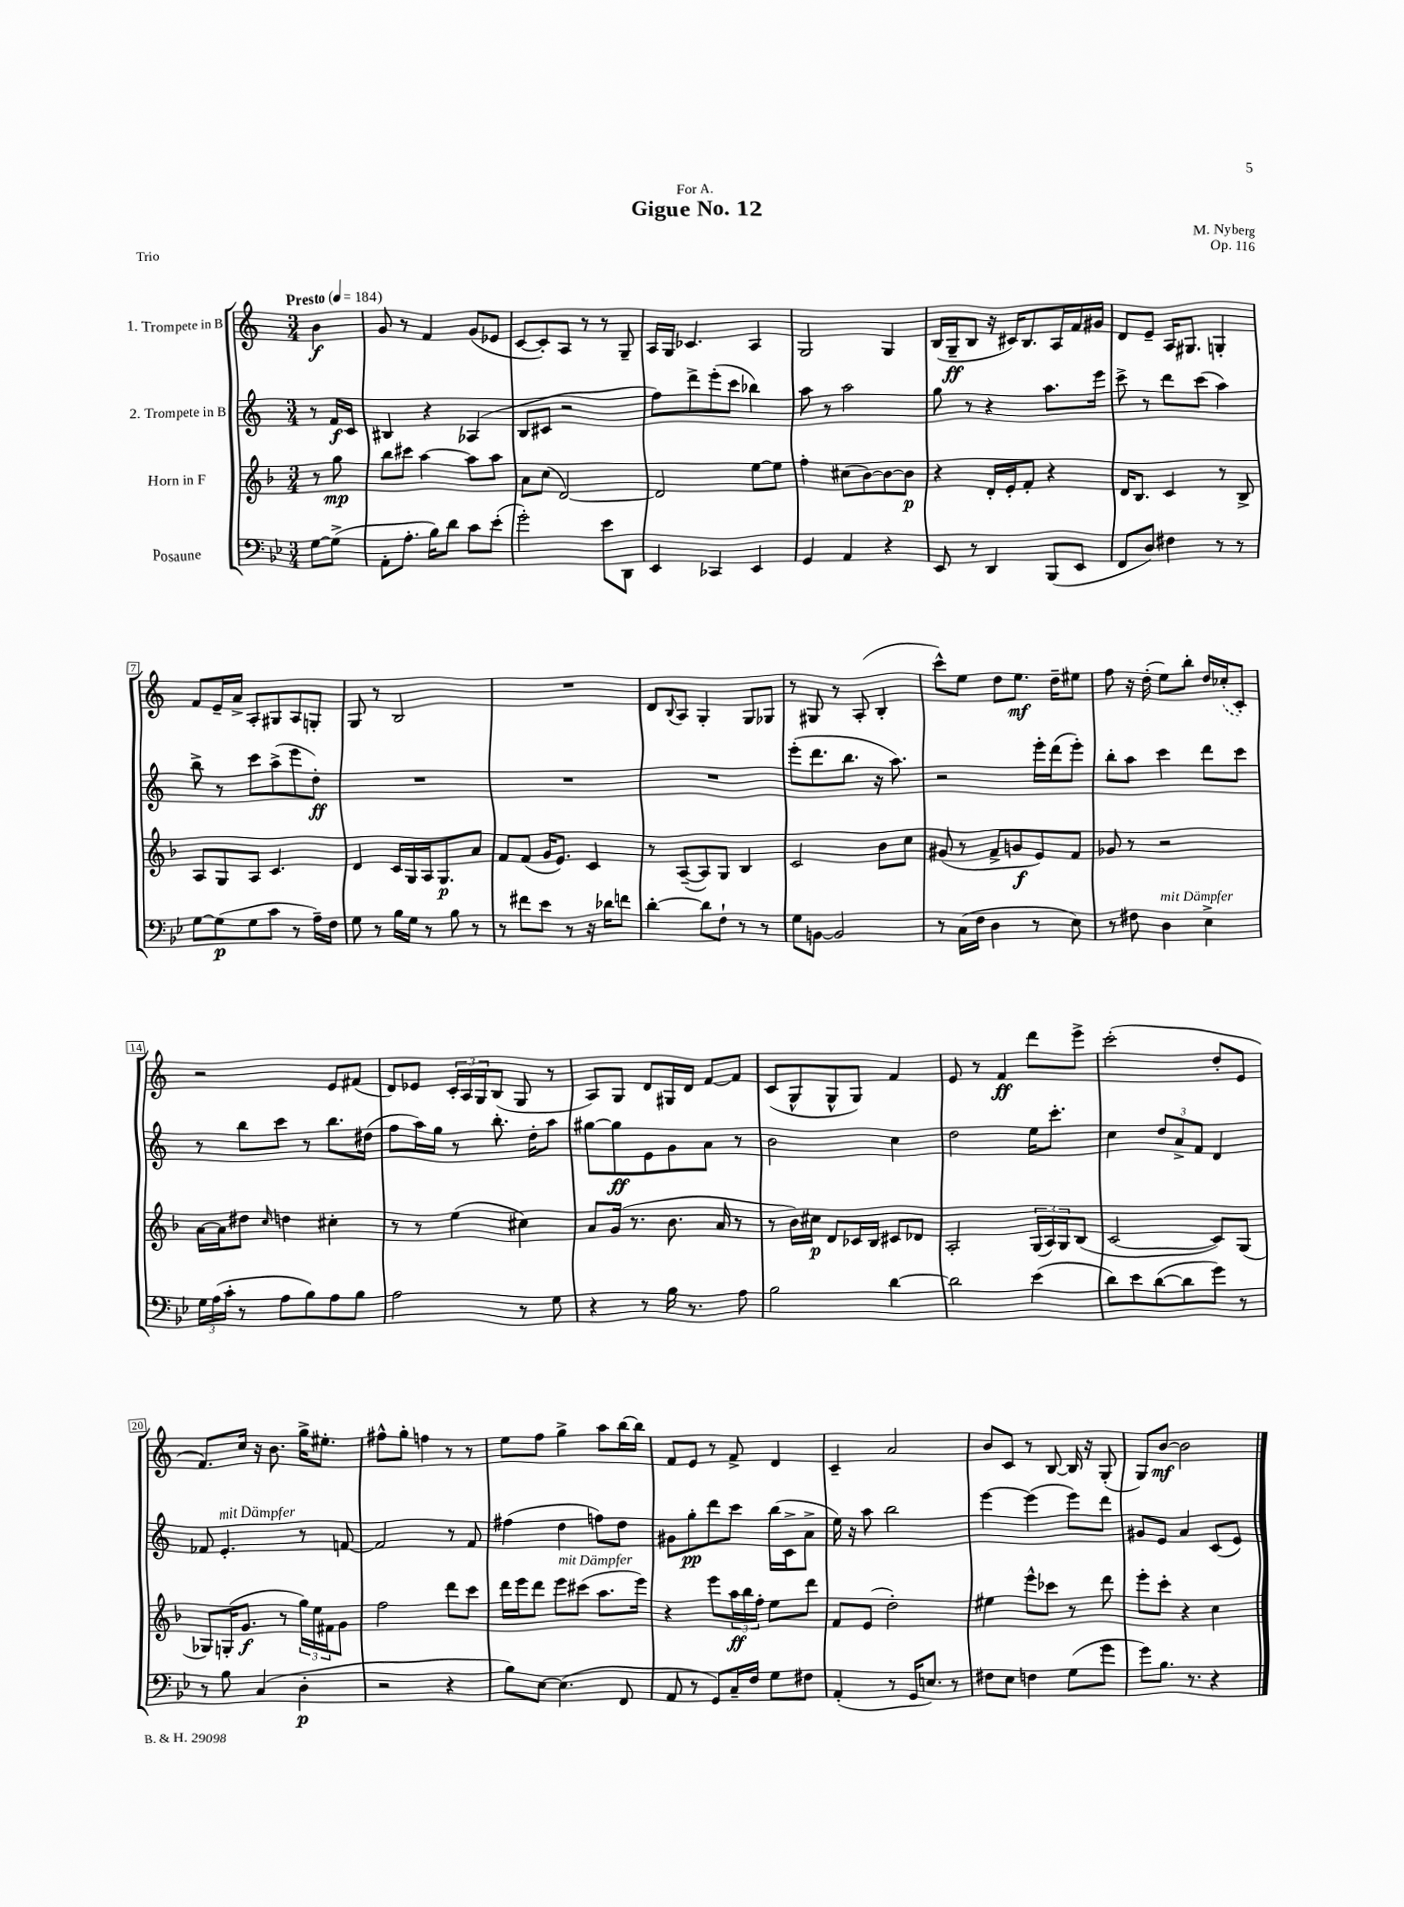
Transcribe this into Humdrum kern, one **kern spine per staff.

**kern	**dynam	**kern	**dynam	**kern	**dynam	**kern	**dynam
*part4	*part4	*part3	*part3	*part2	*part2	*part1	*part1
*staff4	*staff4	*staff3	*staff3	*staff2	*staff2	*staff1	*staff1
*I"Posaune	*	*I"Horn in F	*	*I"2. Trompete in B	*	*I"1. Trompete in B	*
*clefF4	*	*clefG2	*	*clefG2	*	*clefG2	*
*k[b-e-]	*	*k[b-]	*	*k[]	*	*k[]	*
*M3/4	*	*M3/4	*	*M3/4	*	*M3/4	*
*MM184	*	*MM184	*	*MM184	*	*MM184	*
=	=	=	=	=	=	=	=
!	!	!	!	!	!	!LO:TX:a:B:t=Presto	!
[8G\L	.	8r	.	8r	.	4b\	f
(8G^\J]	.	8gg\	mp	16f/LL	f	.	.
.	.	.	.	16c/JJ	.	.	.
=1	=1	=1	=1	=1	=1	=1	=1
8AA'\L	.	8bb-\L	.	4B#X/	.	8g/	.
8.A'\J	.	8ccc#X\J	.	.	.	8r	.
.	.	[4aa\	.	4r	.	4f/	.
16B-\KL)	.	.	.	.	.	.	.
8d\J	.	.	.	.	.	.	.
8c\L	.	8aa\L]	.	(4A-X/	.	(8g/L	.
(8e-'\J	.	8aa\J	.	.	.	8e-X/J	.
=2	=2	=2	=2	=2	=2	=2	=2
2g'\)	.	8a\L	.	8B/L	.	[8c/L	.
.	.	(8cc\J	.	8c#X/J	.	8c'/])	.
.	.	[2d/)	.	2r	.	8A/J	.
.	.	.	.	.	.	8r	.
8e-\L	.	.	.	.	.	8r	.
8DD\J	.	.	.	.	.	8G~/	.
=3	=3	=3	=3	=3	=3	=3	=3
4EE-/	.	2d/]	.	8ff\L)	.	16A/LL	.
.	.	.	.	.	.	16G/JJ	.
.	.	.	.	8ddd^\	.	4.c-X/	.
4CC-X/	.	.	.	(8eee'\	.	.	.
.	.	.	.	8ccc\J	.	.	.
4EE-/	.	[8ee\L	.	4bb-X\)	.	4A/	.
.	.	8ee\J]	.	.	.	.	.
=4	=4	=4	=4	=4	=4	=4	=4
4GG/	.	4ff'\	.	8aa\	.	2G/	.
.	.	.	.	8r	.	.	.
4AA/	.	(8cc#X\L	.	2aa\	.	.	.
.	.	[8b-\)	.	.	.	.	.
4r	.	8b-\_	.	.	.	4G/	.
.	.	8b-\J]	p	.	.	.	.
=5	=5	=5	=5	=5	=5	=5	=5
8EE-/	.	4r	.	8gg\	.	(16B/LL	.
.	.	.	.	.	.	16G~/J	ff
8r	.	.	.	8r	.	8B/J	.
4DD/	.	16d'/LL	.	4r	.	16r	.
.	.	16e'/J	.	.	.	16c#X/KL)	.
.	.	8f'/J	.	.	.	8.B/	.
(8BBB-/L	.	4r	.	8.aa\L	.	.	.
.	.	.	.	.	.	16A/L	.
8EE-/J	.	.	.	.	.	16f/	.
.	.	.	.	16eee\Jk	.	16g#X/JJ	.
=6	=6	=6	=6	=6	=6	=6	=6
8FF/L	.	16d/KL	.	8ccc^\	.	8d/L	.
.	.	8.B-/J	.	.	.	.	.
8D/J)	.	.	.	8r	.	8e~/J	.
4F#X\	.	4c/	.	8ddd\L	.	16A/KL	.
.	.	.	.	.	.	8.G#X/J	.
.	.	.	.	(8ccc\J	.	.	.
8r	.	8r	.	4aa\)	.	4Gn'/	.
8r	.	8B-^/	.	.	.	.	.
!!LO:LB:g=z
=7	=7	=7	=7	=7	=7	=7	=7
[8G\L	.	8A/L	.	8bb^\	.	8f/L	.
(8G\]	p	8G/	.	8r	.	16e~/L	.
.	.	.	.	.	.	16a^/JJ	.
8G\	.	8A/J	.	8ccc\L	.	8A'/L	.
8c\J	.	4.c/	.	(8aa^\	.	8G#X/	.
8r	.	.	.	8eee\	.	8A/	.
16A~\LL)	.	.	.	8dd'\J)	ff	8Gn'/J	.
16F\JJ	.	.	.	.	.	.	.
=8	=8	=8	=8	=8	=8	=8	=8
8G\	.	4d/	.	2.r	.	8G/	.
8r	.	.	.	.	.	8r	.
16B-\LL	.	16c/LL	.	.	.	2B/	.
16G\JJ	.	16G/	.	.	.	.	.
8r	.	16A/J	.	.	.	.	.
.	.	8.G/	p	.	.	.	.
8B-\	.	.	.	.	.	.	.
8r	.	8a/J	.	.	.	.	.
=9	=9	=9	=9	=9	=9	=9	=9
8r	.	8f/L	.	2.r	.	2.r	.
8f#X\L	.	(8f/J	.	.	.	.	.
8e-\J	.	16g/KL	.	.	.	.	.
.	.	8.e/J)	.	.	.	.	.
8r	.	.	.	.	.	.	.
16r	.	4c/	.	.	.	.	.
16d-X\KL	.	.	.	.	.	.	.
8fn\J	.	.	.	.	.	.	.
=10	=10	=10	=10	=10	=10	=10	=10
[4d'\	.	8r	.	2.r	.	8d/L	.
.	.	.	.	.	.	8qqB/	.
.	.	([8A~/L	.	.	.	8A/J	.
8d\L]	.	8A/])	.	.	.	4G'/	.
8F`\J	.	8G/J	.	.	.	.	.
8r	.	4B-/	.	.	.	8G/L	.
8r	.	.	.	.	.	8G-X/J	.
=11	=11	=11	=11	=11	=11	=11	=11
8G\L	.	2c/	.	(8eee'\L	.	8r	.
[8BBn\J	.	.	.	8.ddd\	.	8G#X/	.
2BB/]	.	.	.	.	.	8r	.
.	.	.	.	8.bb\J	.	.	.
.	.	.	.	.	.	(8A'/	.
.	.	8b-\L	.	16r	.	4B'/	.
.	.	.	.	8.aa\)	.	.	.
.	.	8cc\J	.	.	.	.	.
=12	=12	=12	=12	=12	=12	=12	=12
8r	.	(8g#X/	.	2r	.	8ccc^^\L)	.
(16C\LL	.	8r	.	.	.	8ee\J	.
16F\JJ	.	.	.	.	.	.	.
4D\	.	8f^/L	.	.	.	8dd\L	.
.	.	8gn/	f	.	.	8.ee\J	mf
8r	.	8e/)	.	16eee'\LL	.	.	.
.	.	.	.	(16ddd\J	.	16dd~\KL	.
8E-\)	.	8f/J	.	8eee'\J)	.	8ee#X\J	.
=13	=13	=13	=13	=13	=13	=13	=13
8r	.	8g-X/	.	8bb'\L	.	8ff\	.
8F#X\	.	8r	.	8aa\J	.	16r	.
.	.	.	.	.	.	(16dd'\	.
!LO:TX:a:i:t=mit Dämpfer	!	!	!	!	!	!	!
4D\	.	2r	.	4ccc\	.	8ee\L)	.
.	.	.	.	.	.	8bb'\J	.
4E-^\	.	.	.	8ddd\L	.	16dd/LL	.
.	.	.	.	.	.	(16cc-X'/J	.
.	.	.	.	8ccc\J	.	8c'/J)	.
!!LO:LB:g=z
=14	=14	=14	=14	=14	=14	=14	=14
24G\LL	.	[16a\LL	.	8r	.	2r	.
(24A\	.	.	.	.	.	.	.
.	.	16a\J]	.	.	.	.	.
24c'\JJ	.	.	.	.	.	.	.
8r	.	8dd#X\J	.	8bb\L	.	.	.
.	.	16qqcc/	.	.	.	.	.
8A\L	.	4ddn\	.	8ccc\J	.	.	.
8B-\)	.	.	.	8r	.	.	.
8A\	.	4cc#X'\	.	8.bb\L	.	8e/L	.
8B-\J	.	.	.	.	.	(8f#X/J	.
.	.	.	.	(16dd#X\Jk	.	.	.
=15	=15	=15	=15	=15	=15	=15	=15
2A\	.	8r	.	8ff\L	.	8d/L)	.
.	.	8r	.	16aa\L)	.	8e-X/J	.
.	.	.	.	16gg\JJ	.	.	.
.	.	(4ee\	.	8r	.	24c'/LL	.
.	.	.	.	.	.	24A/	.
.	.	.	.	.	.	24G/J	.
.	.	.	.	8.bb'\	.	(8B/J	.
8r	.	4cc#X\)	.	.	.	8G/	.
.	.	.	.	16dd'\KL	.	.	.
8G\	.	.	.	8aa\J	.	8r	.
=16	=16	=16	=16	=16	=16	=16	=16
4r	.	8a/L	.	[8gg#X\L	.	8A/L)	.
.	.	(16g/Jk	.	8gg#\]	ff	8G/J	.
.	.	8.r	.	.	.	.	.
8r	.	.	.	8e\	.	8d/L	.
16B-\	.	8.b-\	.	8g\	.	16G#X/L	.
8.r	.	.	.	.	.	16d/JJ	.
.	.	.	.	8a\J	.	[8f/L	.
.	.	16a/	.	.	.	.	.
8A\	.	8r	.	8r	.	8f/J]	.
=17	=17	=17	=17	=17	=17	=17	=17
2B-\	.	8r	.	2b\	.	(8c/L	.
.	.	16b-\LL)	.	.	.	8G^^/	.
.	.	16cc#X\JJ	p	.	.	.	.
.	.	8d/L	.	.	.	8G^^/	.
.	.	16c-X/L	.	.	.	8G/J)	.
.	.	16B-/JJ	.	.	.	.	.
[4d\	.	8c#X/L	.	4cc\	.	4f/	.
.	.	8d-X/J	.	.	.	.	.
=18	=18	=18	=18	=18	=18	=18	=18
2d\]	.	2A'/	.	2dd\	.	8e/	.
.	.	.	.	.	.	8r	.
.	.	.	.	.	.	4f/	ff
(4e-\	.	(24G/LL	.	16ee\KL	.	8ddd\L	.
.	.	24A/)	.	.	.	.	.
.	.	.	.	8.ccc'\J	.	.	.
.	.	24G/J	.	.	.	.	.
.	.	(8B-/J	.	.	.	8eee^\J	.
=19	=19	=19	=19	=19	=19	=19	=19
8d\L)	.	[2c/	.	4cc\	.	(2ccc'\	.
8e-\	.	.	.	.	.	.	.
([8d\	.	.	.	12dd/L	.	.	.
.	.	.	.	12a^/	.	.	.
8d\]	.	.	.	.	.	.	.
.	.	.	.	12f/J	.	.	.
8g\J)	.	8c/L])	.	4d/	.	8dd'/L	.
8r	.	(8G/J	.	.	.	8e/J	.
!!LO:LB:g=z
=20	=20	=20	=20	=20	=20	=20	=20
8r	.	8G-X/L)	.	8f-X/	.	8.f/L)	.
!	!	!	!	!LO:TX:a:i:t=mit Dämpfer	!	!	!
8B-\	.	(16Gn'/K	.	4.e'/	.	.	.
.	.	8.g/J	f	.	.	16cc/Jk	.
(4C/	.	.	.	.	.	16r	.
.	.	.	.	.	.	8.b\	.
.	.	8r	.	.	.	.	.
4D'\	p	24gg\LL)	.	8r	.	16gg^\KL	.
.	.	24ee\	.	.	.	.	.
.	.	.	.	.	.	8.ee#X'\J	.
.	.	24f#X\J	.	.	.	.	.
.	.	8g\J	.	[8fn/	.	.	.
=21	=21	=21	=21	=21	=21	=21	=21
2r	.	2ff\	.	2f/]	.	8ff#X^^\L	.
.	.	.	.	.	.	8gg'\J	.
.	.	.	.	.	.	4ffn\	.
4r	.	8ddd\L	.	8r	.	8r	.
.	.	8ccc\J	.	8f/	.	8r	.
=22	=22	=22	=22	=22	=22	=22	=22
8B-\L)	.	16ddd\LL	.	(4ff#X\	.	8ee\L	.
.	.	16eee\J	.	.	.	.	.
[8E-\J	.	8ddd\J	.	.	.	8ff\J	.
!	!	!LO:TX:a:i:t=mit Dämpfer	!	!	!	!	!
(4.E-\]	.	8eee\L	.	4dd\	.	4gg^\	.
.	.	(8ccc#X\J	.	.	.	.	.
.	.	8.aa\L	.	8ffn\L)	.	8aa\L	.
8FF/	.	.	.	8dd\J	.	[16bb\L	.
.	.	16eee\Jk)	.	.	.	16bb\JJ]	.
=23	=23	=23	=23	=23	=23	=23	=23
8AA/	.	4r	.	8g#X\L	.	8f/L	.
8r	.	.	.	8gg'\	pp	8e/J	.
8GG/L)	.	8eee\L	.	8ddd\	.	8r	.
16C~/L	.	24aa\L	ff	8ccc\J	.	8f^/	.
.	.	24bb-\	.	.	.	.	.
16F/JJ	.	.	.	.	.	.	.
.	.	24ff'\JJ	.	.	.	.	.
8G\L	.	8ee\L	.	(16bb\LL	.	4d/	.
.	.	.	.	16c^\J	.	.	.
8F#X\J	.	8ddd\J	.	8a^\J	.	.	.
=24	=24	=24	=24	=24	=24	=24	=24
(4AA'/	.	8f/L	.	16ee\)	.	4c~/	.
.	.	.	.	16r	.	.	.
.	.	(8e/J	.	8aa\	.	.	.
8r	.	2dd'\)	.	2bb\	.	2a/	.
16GG/KL	.	.	.	.	.	.	.
8.En/J)	.	.	.	.	.	.	.
8r	.	.	.	.	.	.	.
=25	=25	=25	=25	=25	=25	=25	=25
8F#X\L	.	4ee#X\	.	[4eee\	.	8b/L	.
8E-\J	.	.	.	.	.	8c/J	.
4Fn\	.	8eee^^\L	.	(4eee\]	.	8r	.
.	.	8ccc-X\J	.	.	.	[8B/	.
(8G\L	.	8r	.	8eee\L)	.	16B/]	.
.	.	.	.	.	.	16r	.
8g\J	.	8ddd\	.	8ddd\J	.	(8G'/	.
=26	=26	=26	=26	=26	=26	=26	=26
8g\L)	.	8eee'\L	.	8g#X/L	.	8G/L)	.
8.B-\J	.	8ccc'\J	.	8e/J	.	[8b/J	mf
.	.	4r	.	4a/	.	2b\]	.
8.r	.	.	.	.	.	.	.
4r	.	4cc\	.	(8c/L	.	.	.
.	.	.	.	8e/J)	.	.	.
==	==	==	==	==	==	==	==
*-	*-	*-	*-	*-	*-	*-	*-
